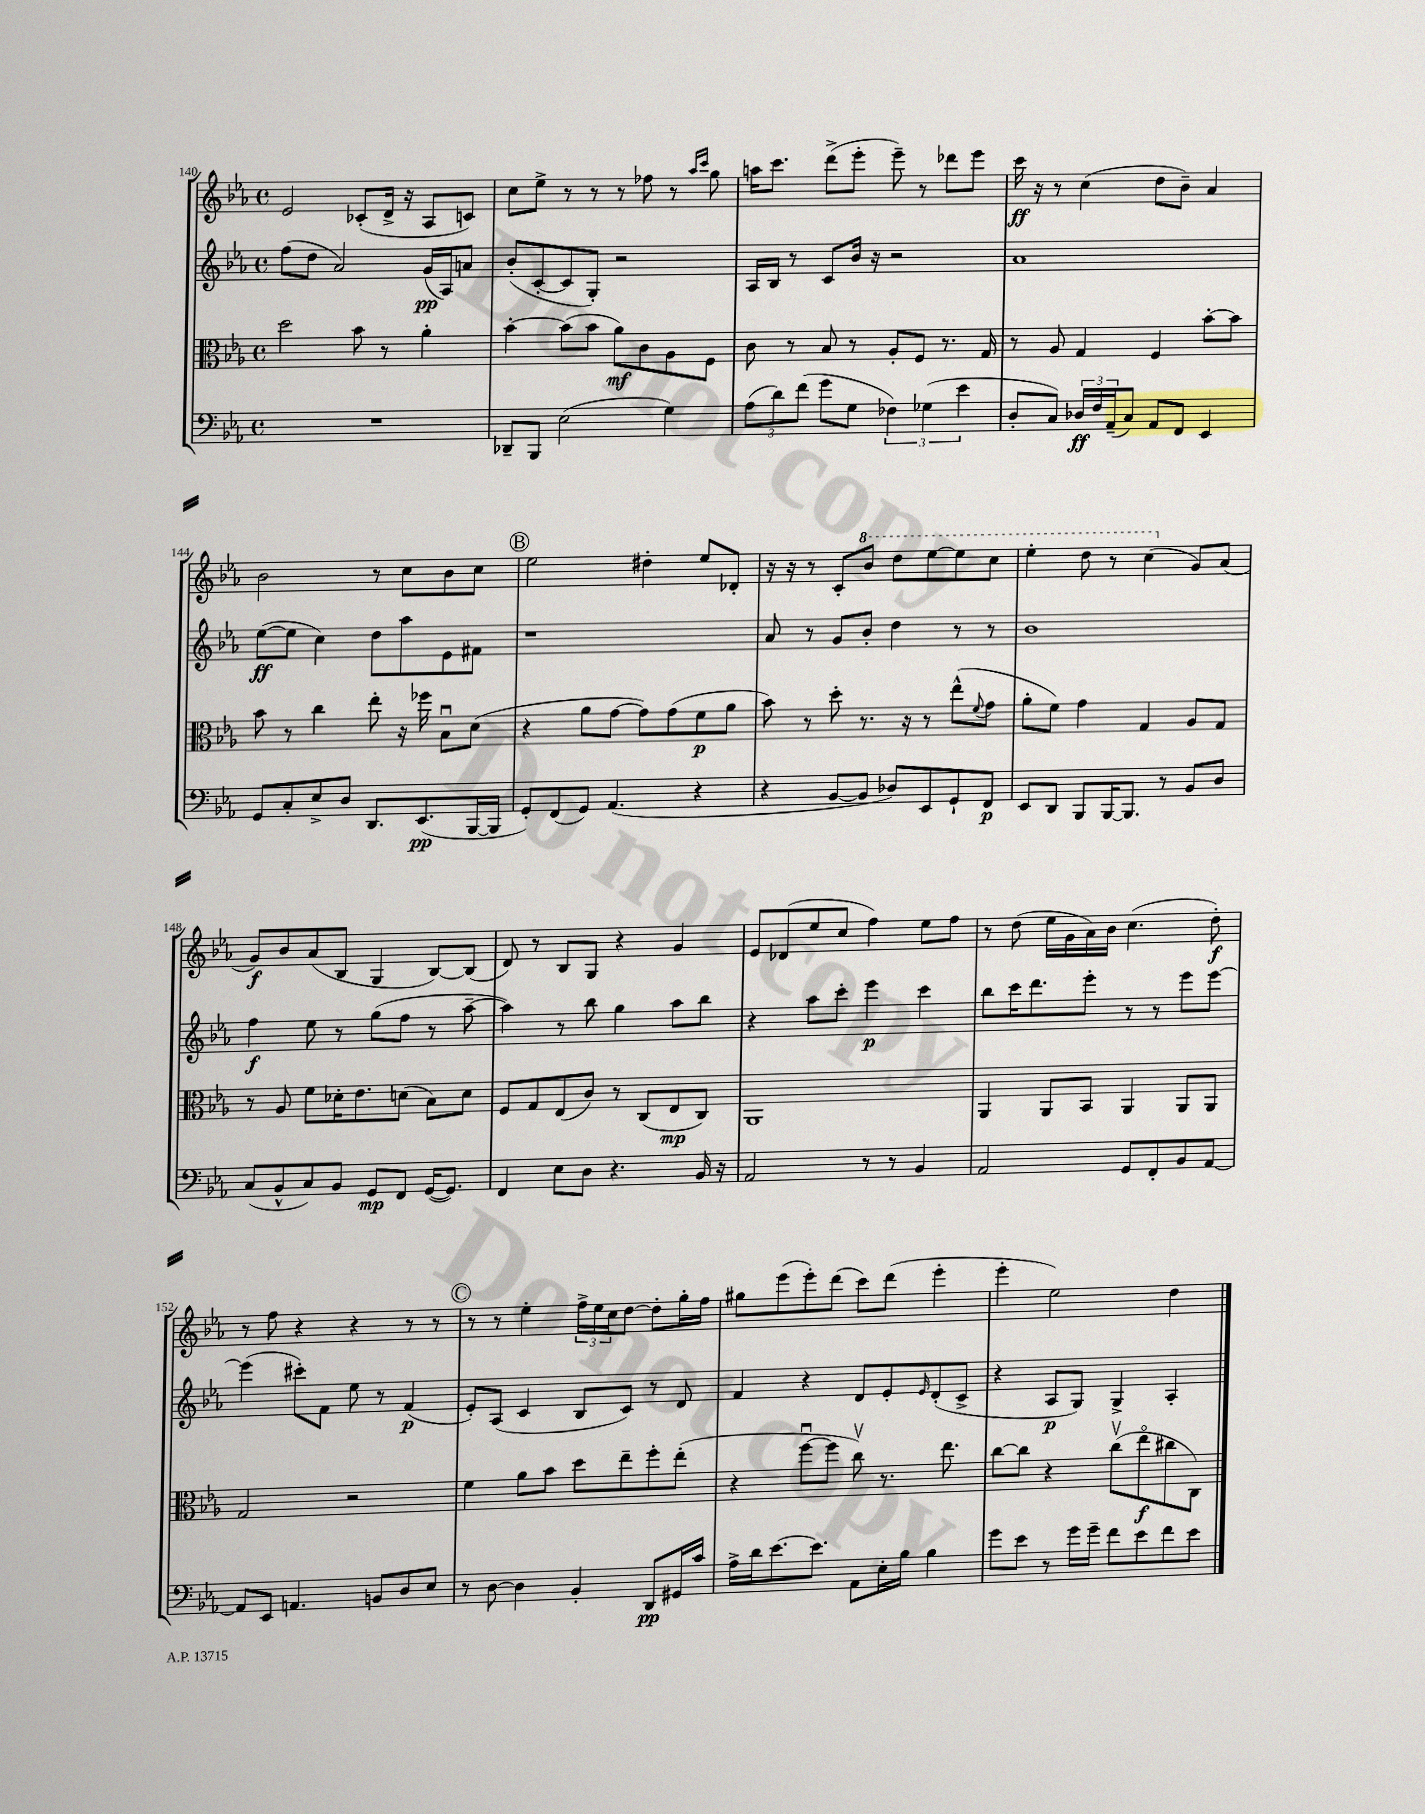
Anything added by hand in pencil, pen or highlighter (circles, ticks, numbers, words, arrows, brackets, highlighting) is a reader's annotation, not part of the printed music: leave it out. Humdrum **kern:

**kern	**kern	**kern	**kern
*staff4	*staff3	*staff2	*staff1
*clefF4	*clefC3	*clefG2	*clefG2
*k[b-e-a-]	*k[b-e-a-]	*k[b-e-a-]	*k[b-e-a-]
*M4/4	*M4/4	*M4/4	*M4/4
*met(c)	*met(c)	*met(c)	*met(c)
1r	2dd\	(8ff\L	2e-/
.	.	8dd\J	.
.	.	2a-/)	.
.	8b-\	.	(8c-'/L
.	8r	.	16d^/Jk
.	.	.	16r
.	4a-'\	(16g/LL	8A-/L
.	.	16A-/J)	.
.	.	8a/J	8c/J)
=	=	=	=
8DD-~/L	[4b-'\	(8b-'/L	8cc\L
8BBB-/J	.	[8c'/	8ee-^\J
(2E-\	(8b-\]L	8c/]	8r
.	8b-\J	8G'/J)	8r
.	8a-\L)	2r	8r
.	8c\	.	8ff-\
4G\)	8A-\	.	8r
.	.	.	16qqaa-/LL
.	.	.	16qqccc/JJ
.	8F\J	.	8gg\
=	=	=	=
(12A-\L	8c\	16A-/LL	16aa\LK
.	.	16B-/JJ	8.ccc\J
12d\)	.	.	.
.	8r	8r	.
(12f\J	.	.	.
8g\L	8B-/	8c/L	(8ddd^\L
8G\J	8r	16b-/Jk	8eee-'\J
.	.	16r	.
6F-\)	8A-'/L	2r	8eee-~\)
.	8F/J	.	8r
(6G-\	.	.	.
.	8.r	.	8ddd-\L
6e-\	.	.	.
.	.	.	8eee-\J
.	16G/	.	.
=	=	=	=
8D'/L	8r	1a-	16ccc\
.	.	.	16r
8C/J)	8A-/	.	8r
24D-/LL	4G/	.	(4cc\
24F/	.	.	.
(24AA-~/J	.	.	.
8C/J)	.	.	.
8AA-/L	4F/	.	8dd\L
8FF/J	.	.	8b-~\J)
4EE-/	[8b-'\L	.	4a-/
.	8b-\]J	.	.
=	=	=	=
8GG/L	8b-\	([8ee-\L	2b-\
8C'/	8r	8ee-\]J	.
8E-^/	4cc\	4cc\)	.
8D/J	.	.	.
8.DD/L	8ee-'\	8dd\L	8r
.	16r	8aa-\	8cc\L
(8.EE-/	16ff-\	.	.
.	8B-u\L	8e-\	8b-\
[16BBB-/L	(8d\J	8f#\J	8cc\J
16BBB-/]JJ	.	.	.
=	=	=	=
8GG'/L)	4r	1r	2ee-\
(8FF/	.	.	.
8GG/J)	8a-\L	.	.
(4.AA-/	[8g\J	.	.
.	8g\]L)	.	4dd#'\
.	(8g\	.	.
4r	8f\	.	8ee-/L
.	8a-\J	.	8d-'/J
=	=	=	=
4r	8b-\)	8a-/	16r
.	.	.	16r
.	8r	8r	8r
[8BB-/L	8dd'\	8g/L	8c'/L
8BB-/]J	8.r	8b-'/J	8bb-/J
8D-/L)	.	4dd\	8ddd\L
.	16r	.	.
8EE-/	8r	.	[8eee-\
8GG`/	(8ee-^^\L	8r	8eee-\]
.	8qqf/	.	.
8FF/J	8g\J	8r	8ccc\J
=	=	=	=
8EE-/L	8a-'\L	1b-	4eee-'\
8DD/J	8f\J)	.	.
8BBB-/L	4g\	.	8ddd\
[16BBB-/K	.	.	8r
8.BBB-/]J	.	.	.
.	4G/	.	(4ccc\
8r	.	.	.
8BB-/L	8A-/L	.	8g/L)
8D/J	8G/J	.	(8a-/J
=	=	=	=
(8C/L	8r	4ff\	8g/L)
8BB-^^/	8A-/	.	8b-/
8C/)	8f\L	8ee-\	(8a-/
8BB-/J	16d-'\K	8r	8B-/J
.	8.e-\	.	.
8GG/L	.	(8gg\L	4G/
8FF/J	(8d\J	8ff\J	.
([16GG/LK	8B-\L)	8r	[8B-/L)
8.GG/]J)	.	.	.
.	8d\J	[8aa-~\	(8B-/]J
=	=	=	=
4FF/	8F/L	4aa-\])	8d/)
.	8G/	.	8r
8E-\L	(8E-/	8r	8B-/L
8D\J	8c/J)	8bb-\	8G/J
4.r	8r	4gg\	4r
.	(8C/L	.	.
.	8E-/	8aa-\L	4g/
16BB-/	8C/J)	8bb-\J	.
16r	.	.	.
=	=	=	=
2AA-/	1AA-	4r	8e-/L
.	.	.	(8d-/
.	.	8aa-\L	8ee-/
.	.	8ccc'\J	8cc/J
8r	.	4eee-\	4ff\)
8r	.	.	.
4BB-/	.	4ccc\	8ee-\L
.	.	.	8ff\J
=	=	=	=
2AA-/	4AA-/	8bb-\L	8r
.	.	16ccc\K	(8dd\
.	.	8.ddd\	.
.	8AA-/L	.	16ee-\LL
.	.	.	16g\
.	8BB-/J	8eee-'\J	16a-\)
.	.	.	16b-\JJ
8GG/L	4AA-/	8r	(4.cc\
8FF'/	.	8r	.
8BB-/	8AA-/L	8eee-\L	.
[8AA-/J	8AA-/J	[8eee-\J	8dd'\)
=	=	=	=
8AA-/]L	2G/	(4eee-\]	8r
8EE-/J	.	.	8ff\
4.AA/	.	8ccc#'\L)	4r
.	.	8f\J	.
.	2r	8ee-\	4r
8BB/L	.	8r	.
8D/	.	(4f/	8r
8E-/J	.	.	8r
=	=	=	=
8r	4f\	8e-'/L)	8r
[8D\	.	(8A-/J	8r
4D\]	8a-\L	4c/	4ee-'\
.	8b-\J	.	.
4BB-'/	8dd\L	8B-/L	24ff^\LL
.	.	.	24ee-\
.	.	.	24cc\J
.	8ee-~\	8c/J)	[8dd\J
8DD/L	8ff'\	8r	8dd'\]L
16GG#/L	(8ee-'\J	8d/	16gg'\L
16c/JJ	.	.	16ff\JJ
=	=	=	=
16A-^\LL	4r	4f/	8gg#\L
16d\J	.	.	.
[8.e-\	.	.	(8eee-\
.	[8ffu\L	4r	8eee-'\)
8.e-\]J	.	.	.
.	8ff\]J	.	(8ddd\J
8AA-\L	8ccv\)	8d/L	8ccc\L)
16E-'\L	8.r	8e-'/	(8ddd\J
16B-\JJ	.	.	.
.	.	16qqe-/	.
4B-\	.	(8d'/	4eee-'\
.	8.ee-\	.	.
.	.	8c^/J	.
=	=	=	=
8g\L	[8cc\L	4r	4eee-'\
8e-\J	8cc\]J	.	.
8r	4r	8A-/L	2ee-\)
16g\LL	.	8G/J)	.
16g~\JJ	.	.	.
8f\L	(8ccv\L	4G^/	.
8e-\	8ee-o\	.	.
8f\	8cc#\	4A-'/	4dd\
8e-\J	8C\J)	.	.
==	==	==	==
*-	*-	*-	*-
